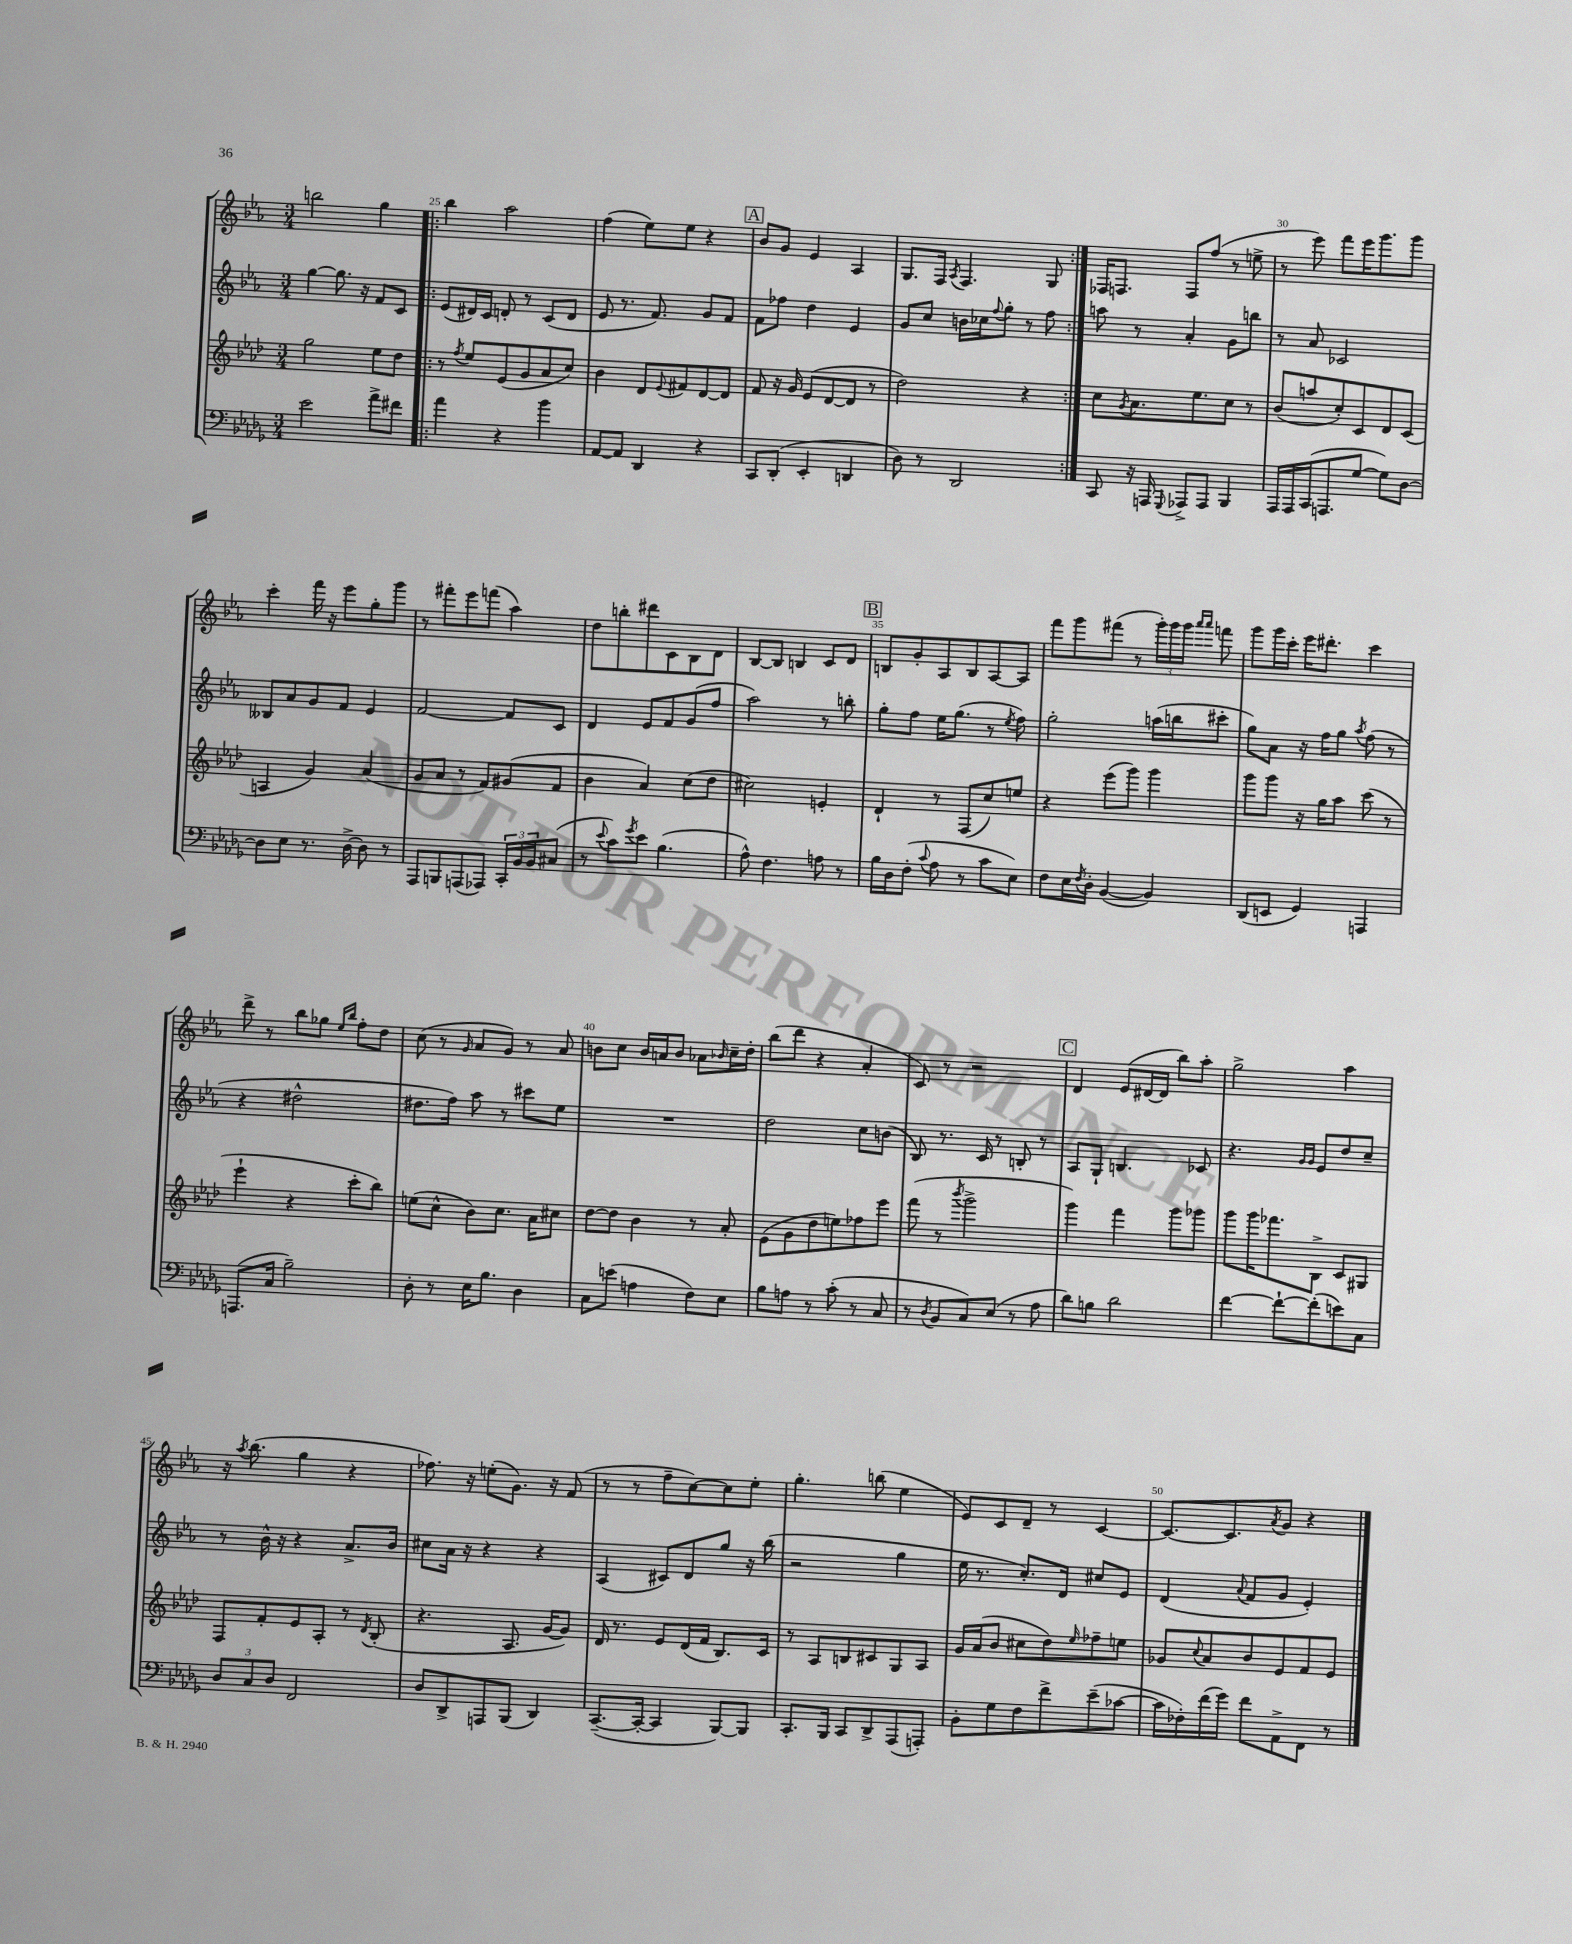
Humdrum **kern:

**kern	**kern	**kern	**kern
*staff4	*staff3	*staff2	*staff1
*clefF4	*clefG2	*clefG2	*clefG2
*k[b-e-a-d-g-]	*k[b-e-a-d-]	*k[b-e-a-]	*k[b-e-a-]
*M3/4	*M3/4	*M3/4	*M3/4
2e-	2gg	[4gg	2bb
.	.	8.gg]	.
.	.	16r	.
8a-^	8ee-	8f	4gg
8f#	8dd-	8c	.
=!|:	=!|:	=!|:	=!|:
4a-	8r	(8e-	4bb-
.	8qff	.	.
.	8ee-	16d#)	.
.	.	16c	.
4r	(8e-	8d'	2aa-
.	8g	8r	.
4b-	8a-	(8c	.
.	8cc)	8d	.
=	=	=	=
[8AA-	4b-	8e-	(4ff
8AA-]	.	8.r	.
4DD-	8d-	.	8ee-)
.	.	8.f)	.
.	8qqe-	.	.
.	8f#	.	8ee-
4r	[8d-	8g	4r
.	8d-]	8f	.
=	=	=	=
8CC	8f	8f	8b-
(8DD-'	16r	8ff-	8g
.	16g	.	.
4EE-'	(8e-	4dd	4e-
.	[8d-	.	.
4DD	8d-]	4e-	4A-
.	8r	.	.
=	=	=	=
8D-)	2dd-)	8g	8.G
8r	.	8cc	.
.	.	.	16F
.	.	.	8qA-
2DD-	.	16b	4.F
.	.	16cc-	.
.	.	8qqff	.
.	.	8gg'	.
.	4r	8r	.
.	.	8ff	8G
=:|!	=:|!	=:|!	=:|!
8CC	8cc	8aa	16F-
.	.	.	8.F
.	8qg	.	.
16r	8.a-	8r	.
16AAA	.	.	.
8qqGGG-	.	.	.
8AAA-^	.	4a-'	8F
.	8.ee-	.	.
8AAA-	.	.	(8ff
4BBB-	8cc	8g	8r
.	8r	8bb	8ee^
=	=	=	=
16AAA-	(8b-	8r	8r
16AAA-	.	.	.
(16CC	8aa	8a-	8eee-)
8.AAA	.	.	.
.	8cc')	2c-	8fff
[8G-	8c	.	16eee-
.	.	.	8.ggg
8G-])	8d-	.	.
[8D-	(8c	.	8ggg
=	=	=	=
8D-]	4A	8B--	4ccc'
8E-	.	8a-	.
8.r	4g)	8g	16fff
.	.	.	16r
.	.	8f	8eee-
[16D-^	.	.	.
8D-]	(4a-	4e-	8gg'
8r	.	.	8ggg
=	=	=	=
8AAA-	8g	[2f	8r
8BBB	8a-	.	8fff#'
(8AAA	8r	.	8eee-
8AAA-)	8f)	.	(8fff
24CC'	(8g#	8f]	4aa-)
24BB-	.	.	.
24BB-	.	.	.
(8C#	8f	8c	.
=	=	=	=
8r	4b-	4d	8dd
8qqe-	.	.	.
8c)	.	.	8bb'
8qg-	.	.	.
8e-	4a-)	8e-	8ddd#
(4.B-	.	8f	8c
.	(8cc	(8g	8B-
.	8dd-	8ff	8d
=	=	=	=
8A-^^)	2cc#)	2aa-)	[8B-
4.F	.	.	8B-]
.	.	.	4B
8A	4e'	8r	8c
8r	.	8bb'	8d
=	=	=	=
16B-	4d-`	8gg'	8B
16D-	.	.	.
(8F'	.	8ff	8g'
8qqc	.	.	.
8A-	8r	16ee-	8A-
.	.	(8.gg	.
8r	(8F	.	8B
8c	8cc)	8r	[8A-
.	.	8qee-	.
8E-)	8ee	8ff)	8A-]
=	=	=	=
8F	4r	2gg'	8fff
16E-	.	.	8ggg
8qF	.	.	.
16D-'	.	.	.
([4BB-	(8eee-	.	(8fff#
.	8ggg)	.	8r
4BB-])	4ggg	(16aa	24ggg')
.	.	.	24ggg
.	.	16bb	.
.	.	.	24ggg
.	.	.	16qqaaa-
.	.	.	16qqaaa-
.	.	8ccc#'	8fff
=	=	=	=
(8DD-	8ggg	8gg)	8ggg
8EE	8ggg	8a-	16ggg
.	.	.	16ccc'
4GG-)	16r	16r	16eee-
.	16gg	16ff	8.ddd#'
.	8aa-	8gg	.
.	.	8qaa-	.
4AAA	(8ccc	(8ff	4ccc
.	8r	8r	.
=	=	=	=
(8.AAA	4eee-`	4r	8ddd^
.	.	.	8r
16C	.	.	.
2B-~)	4r	2dd#^^	8bb-
.	.	.	8gg-
.	.	.	16qqee-
.	.	.	16qqbb-
.	8ccc'	.	8ff'
.	8bb-)	.	8dd
=	=	=	=
8D-'	(8ee	8.dd#	(8cc
8r	8cc^^	.	8r
.	.	16ff)	.
.	.	.	16qqg
16E-	8b-)	8aa-	8a-
8.B-	.	.	.
.	8.cc	8r	8g)
4D-	.	8ccc#	8r
.	16a-	.	.
.	8cc#	8ee-	8a-
=	=	=	=
8C	[8dd-	2.r	8b
(8e	8dd-]	.	8cc
4A	4b-	.	16b
.	.	.	16a
.	.	.	8b
8F)	8r	.	8a-
.	.	.	16qqb-
8E-	8a-'	.	16cc~
.	.	.	16dd'
=	=	=	=
8B-	(8e-	2dd	(8bb-
8A	8g	.	8ddd
8r	8dd-	.	4r
(8c'	8ee)	.	.
8r	8ff-	8cc	4a-'
8C	8eee-	(8b	.
=	=	=	=
8r	(8fff	8B-)	8c)
8qD-	.	.	.
8BB-	8r	8.r	8r
.	8qbbb-	.	.
8C)	2ggg^	.	2r
.	.	16c	.
(8E-	.	8r	.
8r	.	8B'	.
8A-	.	8r	.
=	=	=	=
8d-)	4ggg)	8A-	4d
8B	.	8G`	.
2d-	4fff	4.B	(8e-
.	.	.	[16d#
.	.	.	16d#]
.	8ggg	.	8bb-)
.	8ggg-	8c-	8aa-'
=	=	=	=
[4f	8ggg	4.r	2gg^
.	16ggg	.	.
.	8.fff-	.	.
8f`_	.	.	.
.	.	16qqg	.
.	.	16qqg	.
(8f']	8B-^	8e-	.
8e)	8c	8dd	4aa-
8C	8G#	8cc~	.
=	=	=	=
12D-	8F	8r	16r
.	.	.	8qaa-
.	.	.	(8.bb-
12C	.	.	.
.	8f'	16b-^^	.
12D-	.	.	.
.	.	16r	.
2FF	8e-	4r	4gg
.	8A-'	.	.
.	8r	8.a-^	4r
.	8qd-	.	.
.	(8B-'	.	.
.	.	16b-	.
=	=	=	=
8D-	4.r	8cc#	8.ff-)
8DD-^	.	16a-	.
.	.	16r	16r
8AAA	.	4r	(8ee'
(8BBB-	8.A-	.	8.g)
4DD-)	.	4r	.
.	[16g	.	16r
.	8g])	.	(8f
=	=	=	=
([8.CC~	16d-	(4A-	8r
.	8.r	.	.
.	.	.	8r
16CC'_	.	.	.
4CC]	8e-	8c#)	8ff~
.	(16d-	8d	[8cc)
.	16f	.	.
[8BBB-)	8.B-)	8gg	8cc]
8BBB-]	.	16r	8ee-'
.	16c	(16bb-	.
=	=	=	=
8.CC'	8r	2r	4.gg'
.	8A-	.	.
16BBB-	.	.	.
8CC	8B	.	.
8DD-^	8c#	.	(8bb
(8AAA-	8G	4gg	4ee-
8AAA')	8A-	.	.
=	=	=	=
8BB-'	16g	16ee-	8e-)
.	(16a-	8.r	.
8G-	8b-	.	8c
8F	8cc#	8.cc')	8d~
8f^	8dd-)	.	8r
.	.	16d	.
.	16qqee-	.	.
(8e-~	8ff-~	8cc#	[4c
[8c-	8ee	8e-	.
=	=	=	=
16c-]	8g-	(4d	8.c_
16F-')	.	.	.
.	8qqcc	.	.
(16f	8a-	.	.
16g-)	.	.	8.c]
.	.	8qqa-	.
8f	8b-	8f	.
.	.	.	8qa-
8AA-^	8e-	8g	8g
8FF	8f	4e-')	4r
8r	8e-	.	.
==	==	==	==
*-	*-	*-	*-
